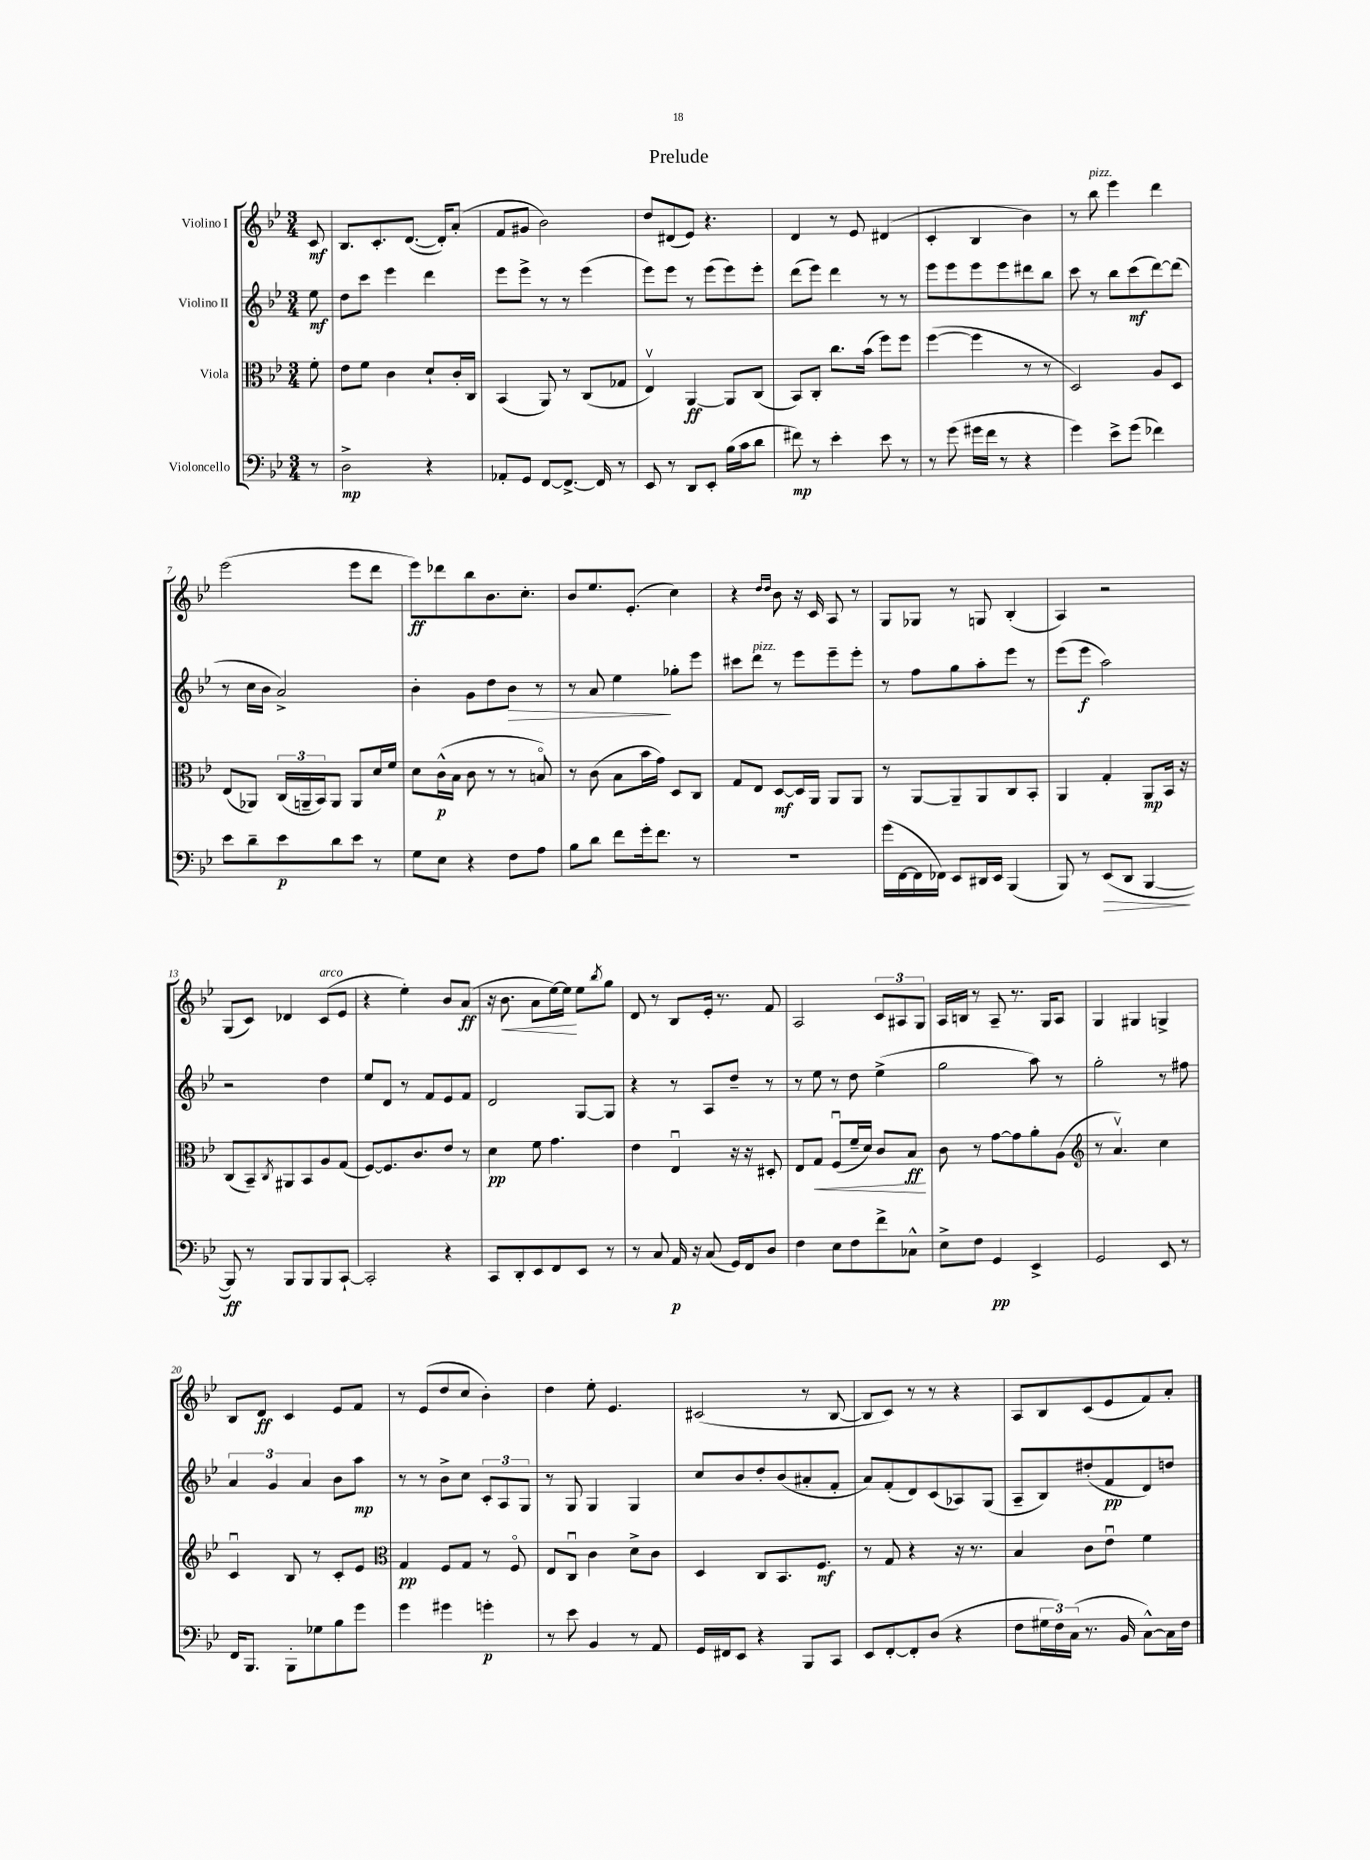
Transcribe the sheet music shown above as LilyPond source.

\header { title = "Prelude" }
<<
\new StaffGroup <<
\new Staff = "s0" \with { instrumentName = "Violino I" } {
    \clef treble \key bes \major \numericTimeSignature \time 3/4 \partial 8
    c'8\mf |
    bes8. c'8.-. d'8.~( d'16-.) a'8-.( |
    f'8 gis'8 bes'2) |
    d''8 dis'8( ees'8) r4. |
    d'4 r8 ees'8 dis'4( |
    c'4-. bes4 bes'4) |
    r8 bes''8^\markup { \italic "pizz." } ees'''4 d'''4 |
    ees'''2( ees'''8 d'''8 |
    ees'''8\ff) des'''8 bes''8 bes'8. c''8.-. |
    bes'8 ees''8. ees'8.-.( c''4) |
    r4 \grace { d''16 d''16 } bes'8 r16 c'16 a8 r8 |
    g8 ges8 r8 g8 bes4-.( |
    a4) r2 |
    g8( c'8) des'4 c'8^\markup { \italic "arco" }( ees'8 |
    r4 ees''4-.) bes'8 a'8\ff( |
    r16 bes'8.\< a'8 ees''16~) ees''16\! ees''8 \acciaccatura { bes''8 } g''8 |
    d'8 r8 bes8 ees'16-. r8. f'8 |
    a2 \tuplet 3/2 { c'8 ais8 g8 } |
    a16 b16 r8 a8-- r8. g16 a8 |
    g4 gis4 g4-> |
    bes8 d'8\ff c'4 ees'8 f'8 |
    r8 ees'8( d''8 c''8 bes'4-.) |
    d''4 ees''8-. ees'4. |
    cis'2( r8 bes8~ |
    bes8 c'8) r8 r8 r4 |
    a8 bes8 c'8( ees'8 f'8) a'8-. \bar "|." |
}
\new Staff = "s1" \with { instrumentName = "Violino II" } {
    \clef treble \key bes \major \numericTimeSignature \time 3/4 \partial 8
    ees''8\mf |
    d''8 c'''8 ees'''4 d'''4 |
    ees'''8 ees'''8-> r8 r8 ees'''4( |
    ees'''8) ees'''8 r8 ees'''8( ees'''8) ees'''8-. |
    d'''8( ees'''8) d'''4 r8 r8 |
    ees'''8 ees'''8 ees'''8 ees'''8 dis'''8 bes''8 |
    c'''8 r8 bes''8 c'''8\mf( d'''8~) d'''8( |
    r8 c''16 bes'16 a'2->) |
    bes'4-. g'8 d''8 bes'8\> r8 |
    r8 a'8 ees''4\! ges''8-. ees'''8 |
    cis'''8 d'''8^\markup { \italic "pizz." } r8 ees'''8 ees'''8-- ees'''8-. |
    r8 f''8 g''8 a''8-. ees'''8 r8 |
    ees'''8( ees'''8\f a''2) |
    r2 d''4 |
    ees''8 d'8 r8 f'8 ees'8 f'8 |
    d'2 g8~ g8 |
    r4 r8 a8 d''8-- r8 |
    r8 ees''8 r8 d''8 ees''4->( |
    g''2 a''8) r8 |
    g''2-. r8 fis''8 |
    \tuplet 3/2 { a'4 g'4 a'4 } bes'8 a''8\mp |
    r8 r8 bes'8-> c''8 \tuplet 3/2 { c'8-. a8 g8 } |
    r8 g8 g4 g4 |
    c''8 bes'8 d''8-. bes'8( ais'8-. f'8-. |
    a'8) f'8-.( d'8) c'8( aes8) g8( |
    a8-- bes8) dis''8-.( f'8\pp d'8) d''8 \bar "|." |
}
\new Staff = "s2" \with { instrumentName = "Viola" } {
    \clef alto \key bes \major \numericTimeSignature \time 3/4 \partial 8
    f'8-. |
    ees'8 f'8 c'4 d'8-! c'16-. c16 |
    bes,4( a,8) r8 c8( ges8 |
    ees4\upbow) a,4~\ff a,8 c8( |
    bes,8) c8-. c''8. bes'16( f''8) f''8 |
    f''4~( f''4 r8 r8 |
    d2) a8 d8 |
    ees8( aes,8) \tuplet 3/2 { c16( a,16-- bes,16) } a,8 a,8 d'16 f'16 |
    d'8 c'16-^\p( bes16 c'8 r8 r8 b8\flageolet) |
    r8 c'8( bes8 bes'16 g'16) d8 c8 |
    g8 ees8 d8~\mf d16 a,16 a,8 a,8 |
    r8 a,8~ a,8-- a,8 c8 bes,8-. |
    a,4 g4-. a,8\mp bes,16 r16 |
    c8( bes,8--) \acciaccatura { c8 } ais,8 bes,8 a8 g8( |
    f8~) f8. c'8. ees'8 r8 |
    d'4\pp f'8 g'4. |
    ees'4 ees4\downbow r16 r16 dis8-. |
    ees8 g8\< f8\downbow( f'16-- d'16) c'8 bes8\ff\! |
    c'8 r8 g'8~ g'8 a'8-. a8( |
    \clef treble r8 a'4.\upbow) c''4 |
    c'4\downbow bes8 r8 c'8-. ees'8 |
    \clef alto g4\pp f8 g8 r8 f8\flageolet |
    ees8 c8\downbow c'4 d'8-> c'8 |
    d4 c8 bes,8. f8.\mf |
    r8 g8 r4 r16 r8. |
    bes4 c'8 ees'8\downbow f'4 \bar "|." |
}
\new Staff = "s3" \with { instrumentName = "Violoncello" } {
    \clef bass \key bes \major \numericTimeSignature \time 3/4 \partial 8
    r8 |
    d2->\mp r4 |
    aes,8-. g,8 f,8~ f,8.~-> f,16 r8 |
    ees,8 r8 d,8 ees,8-. bes16( c'16 d'8 |
    fis'8\mp) r8 ees'4-. ees'8 r8 |
    r8 g'8( gis'16 f'16 r8 r4 |
    g'4) ees'8-> g'8( fes'4) |
    ees'8 d'8-- ees'8\p d'8 ees'8 r8 |
    g8 ees8 r4 f8 a8 |
    bes8 d'8 f'8 g'16-. f'8. r8 |
    R2. |
    g'16( f,16~ f,16 fes,16) ees,8 dis,16 ees,16 bes,,4( |
    bes,,8) r8 ees,8\>( d,8 bes,,4~\! |
    bes,,8\ff) r8 bes,,8 bes,,8 bes,,8 c,8~-! |
    c,2-. r4 |
    c,8 d,8-. ees,8 f,8 ees,8 r8 |
    r8 c8 a,16\p r16 c8( g,16) f,16 d8 |
    f4 ees8 f8 f'8-> ces8-^ |
    ees8-> f8 g,4\pp ees,4-> |
    g,2 ees,8 r8 |
    f,16 bes,,8. bes,,8-. ges8 bes8 g'8 |
    g'4 gis'4 g'4-.\p |
    r8 ees'8 bes,4 r8 a,8 |
    g,16 fis,16 ees,8 r4 bes,,8 c,8 |
    ees,8 f,8~-. f,8-. d8( r4 |
    f8 \tuplet 3/2 { gis16 f16) c16( } r8. bes,16 c8~-^) c16 f16 \bar "|." |
}
>>
>>
